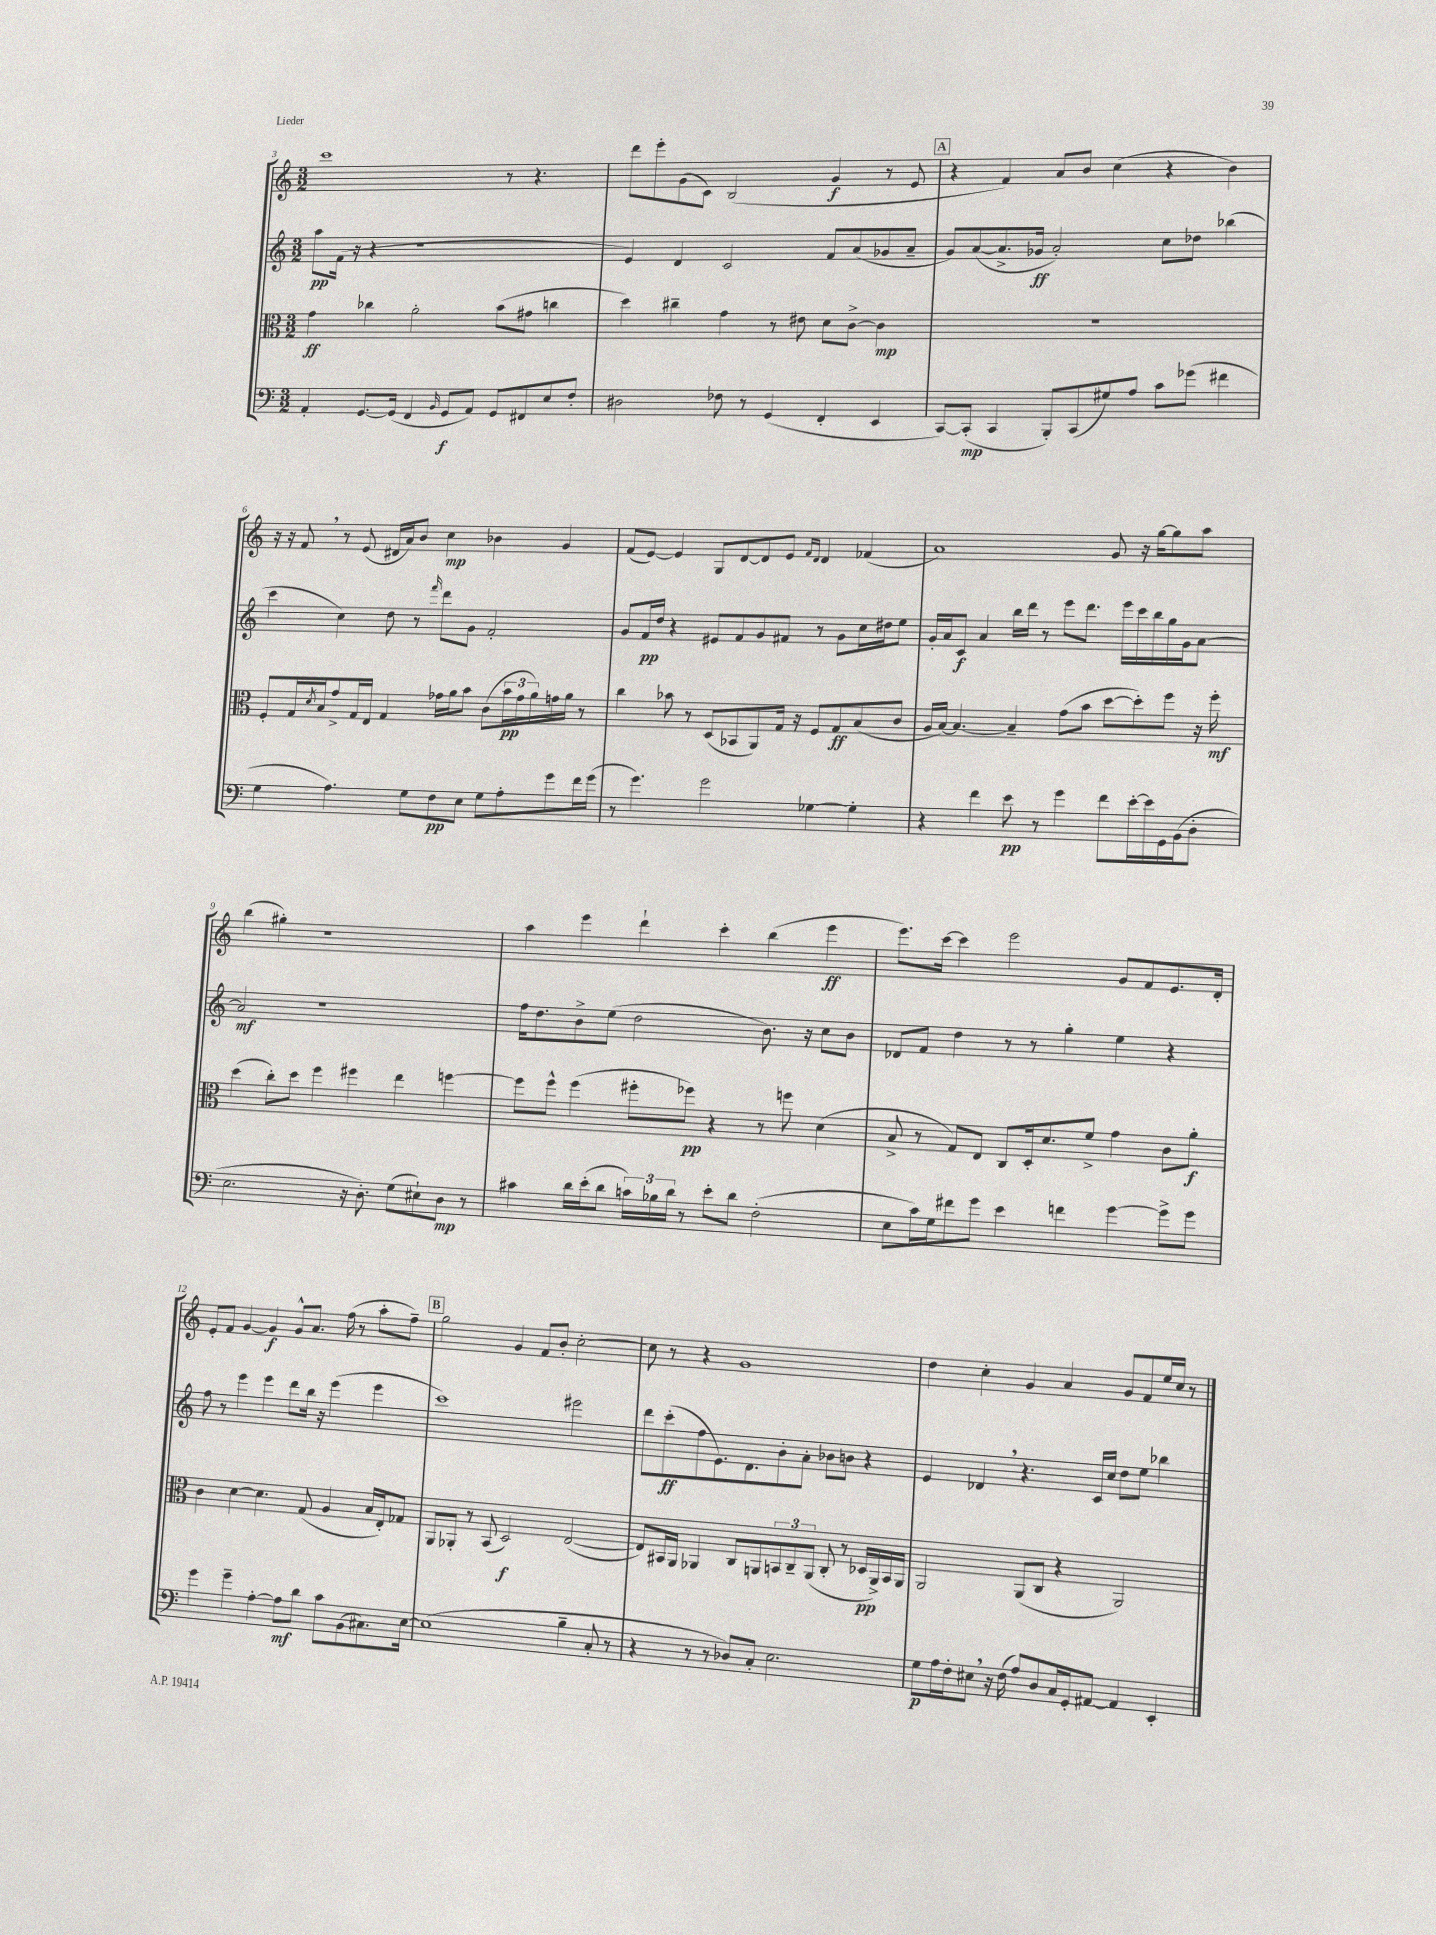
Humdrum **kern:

**kern	**kern	**kern	**kern
*staff4	*staff3	*staff2	*staff1
*clefF4	*clefC3	*clefG2	*clefG2
*k[]	*k[]	*k[]	*k[]
*M3/2	*M3/2	*M3/2	*M3/2
4AA'/	4g\	8aa\L	1ccc
.	.	(16f\Jk	.
.	.	16r	.
[8.GG/L	4cc-\	4r	.
(16GG/]Jk	.	.	.
4FF/	2a'\	1r	.
16qqBB/	.	.	.
8GG/L	.	.	.
8AA/J)	.	.	.
8GG/L	(8b\L	.	8r
8FF#/	8g#\J	.	4.r
8E/	4cc\	.	.
8F'/J	.	.	.
=	=	=	=
2D#\	4dd\)	4e/)	8ddd\L
.	.	.	8eee'\
.	4cc#~\	4d/	(8g\
.	.	.	8c\J)
8F-\	4g\	2c/	(2B/
8r	.	.	.
(4GG/	8r	.	.
.	8e#\	.	.
4FF'/	8d\L	8f/L	4g/
.	[8c^\J	(8a/	.
4EE/	4c\]	8g-/	8r
.	.	8a~/J	8e/
=	=	=	=
[8CC/L)	1.r	8g/L)	4r
(8CC'/]J	.	([8a/	.
4CC/	.	8.a^/]	4f/)
.	.	16g-/Jk	.
8BBB'/L)	.	2a'/)	8a/L
(8CC/	.	.	8b/J
8G#/)	.	.	(4cc\
8A/J	.	.	.
8c\L	.	8cc\L	4r
(8g-\J	.	8dd-\J	.
4f#\	.	(4bb-\	4b\)
=	=	=	=
4G\	8F'/L	4ccc\	16r
.	.	.	16r
.	16G/L	.	8f/
.	8qd/	.	.
.	16B/J	.	.
4.A\)	8g^/	4cc\)	8r
.	16G/L	.	(8e/
.	16E/JJ	.	.
.	4G/	8dd\	16d#/LL
.	.	.	16a/J)
8G\L	.	8r	8b/J
.	.	16qqfff/	.
8F\	16g-\LL	8ddd\L	4cc\
.	16a\J	.	.
8E\J	8b\J	8g\J	.
8G\L	(8c\L	2f'/	4b-\
8A'\	24b\L	.	.
.	24g-\	.	.
.	24a\)	.	.
8g\	16g\	.	4g/
.	16a\JJ	.	.
16f\L	8r	.	.
(16g\JJ	.	.	.
=	=	=	=
8r	4cc\	8g/L	(8f/L
4.g\)	.	16f/L	[8e/J)
.	.	16dd/JJ	.
.	8b-\	4r	4e/]
.	8r	.	.
2g\	(8D/L	8e#/L	8G/L
.	8BB-/	8f/	[8d/
.	8AA/)	8g/	8d/]
.	16G/Jk	8f#/J	8e/J
.	16r	.	.
.	.	.	16qqf/LL
.	.	.	16qqd/JJ
[4G-\	8F/L	8r	4d/
.	8G/	8g\L	.
4G-'\]	(8B/	16cc\L	(4f-/
.	.	16dd#\J	.
.	8c/J	8ee\J	.
=	=	=	=
4r	16A/LL	16g'/LL	1a)
.	[16B/JJ)	16a/J	.
.	4.B/_	8c/J	.
4f\	.	4a/	.
8e\	4B~/]	16bb\LL	.
.	.	16ddd\JJ	.
8r	.	8r	.
4g\	(8g\L	8eee\L	.
.	8b\J	8.ddd\J	.
8f\L	[8dd\L	.	8g/
.	.	16eee\LL	.
[16e'\L	8dd'\])	16ccc\	16r
16e\]	.	16bb\	[16gg\LK
16GG\	8ff\J	16gg\	8gg\]
(16BB\J	.	16g\J	.
8D'\J	16r	[8a\J	8aa\J
.	16ff'\	.	.
=	=	=	=
2.E\	(4dd\	2a/]	(4bb\
.	8cc'\L)	.	4gg#'\)
.	8dd\J	.	.
.	4ff\	1r	1r
16r	4ff#\	.	.
8.D'\)	.	.	.
(8G\L	4ee\	.	.
8E#`\)	.	.	.
8D\J	[4ff\	.	.
8r	.	.	.
=	=	=	=
4c#\	8ff\]L	16ff\LK	4aa\
.	.	8.dd\	.
.	8ff^^\J	.	.
16d\LL	(4ff\	8b^\	4eee\
(16e'\J	.	.	.
8d\J	.	(8ee\J	.
24c\LL)	8ff#'\L	2dd\	4ddd`\
24B-\	.	.	.
24d\JJ	.	.	.
8r	8ff-\J)	.	.
8e'\L	4r	.	4ccc'\
8d\J	.	.	.
(2F'\	8r	8.b\)	(4bb\
.	8ff\	.	.
.	.	16r	.
.	(4d\	8cc\L	4eee\
.	.	8b\J	.
=	=	=	=
8E\L	8B^/	8d-/L	8.eee\L)
16c\L)	8r	8f/J	.
16G\J	.	.	[16ccc\Jk
8f#\	8G/L)	4dd\	4ccc\]
8g\J	8E/J	.	.
4e\	8C/L	8r	2eee\
.	16D'/k	8r	.
.	8.d/	.	.
4f\	.	4gg'\	.
.	8f^/J	.	.
[4g\	4g\	4ee\	8g/L
.	.	.	8f/
8g^\]L	8c\L	4r	8.e/
8g\J	8a'\J	.	.
.	.	.	16d'/Jk
=	=	=	=
4g\	4c\	8ff\	8e'/L
.	.	8r	8f/J
4g~\	[4d\	4eee\	[4g/
[4A'\	4.d\]	4eee\	4g/]
8A\]L	.	8ddd\L	8g^^/L
8d\J	(8G/	16bb\Jk	8.a/J
.	.	16r	.
8c\L	4A/	(4eee\	.
.	.	.	(16ff\
(8BB\	.	.	8r
8.C#\)	16B/LL	4eee\	8aa'\L
.	16E'/J)	.	.
.	8G-/J	.	8ff~\J)
[16E\Jk	.	.	.
=	=	=	=
(1E]	8AA/L	1ccc)	2gg\
.	8AA-'/J	.	.
.	8r	.	.
.	(8BB/	.	.
.	2D/)	.	4g/
.	.	.	8f/L
.	.	.	8b'/J
4B~\	([2E/	2eee#\	[2cc'\
8C'/	.	.	.
8r	.	.	.
=	=	=	=
4r	8E/]L)	8ddd\L	8cc\]
.	16BB#/L	(8ccc'\	8r
.	16AA/JJ	.	.
8r	4AA-/	8ff\	4r
8r	.	8.e\)	.
8D-/L)	8C/L	.	1g
.	.	8.d\	.
8C'/J	8AA/	.	.
2.E\	12BB/	8b'\	.
.	12C~/	.	.
.	.	8a'\J	.
.	(12AA/J	.	.
.	8C'/	8b-\L	.
.	8r	8b\J	.
.	16D-/LL	4r	.
.	16AA^/)	.	.
.	16BB/	.	.
.	16AA/JJ	.	.
=	=	=	=
8G\L	2AA/	4e/	4dd\
16A\L	.	.	.
16F'\J	.	.	.
8E#\J	.	4d-/	4cc'\
16r	.	.	.
(16F\	.	.	.
8A/L)	(8AA/L	4.r	4g/
8D/	8C/J	.	.
16C/L	4r	.	4a/
16GG'/J	.	.	.
[8AA#/J	.	16c/LL	.
.	.	16cc/JJ	.
4AA#/]	2AA/)	8dd\L	8g/L
.	.	8ee\J	8f/
4EE'/	.	4bb-\	16ee/L
.	.	.	16cc/JJ
.	.	.	8r
==	==	==	==
*-	*-	*-	*-
